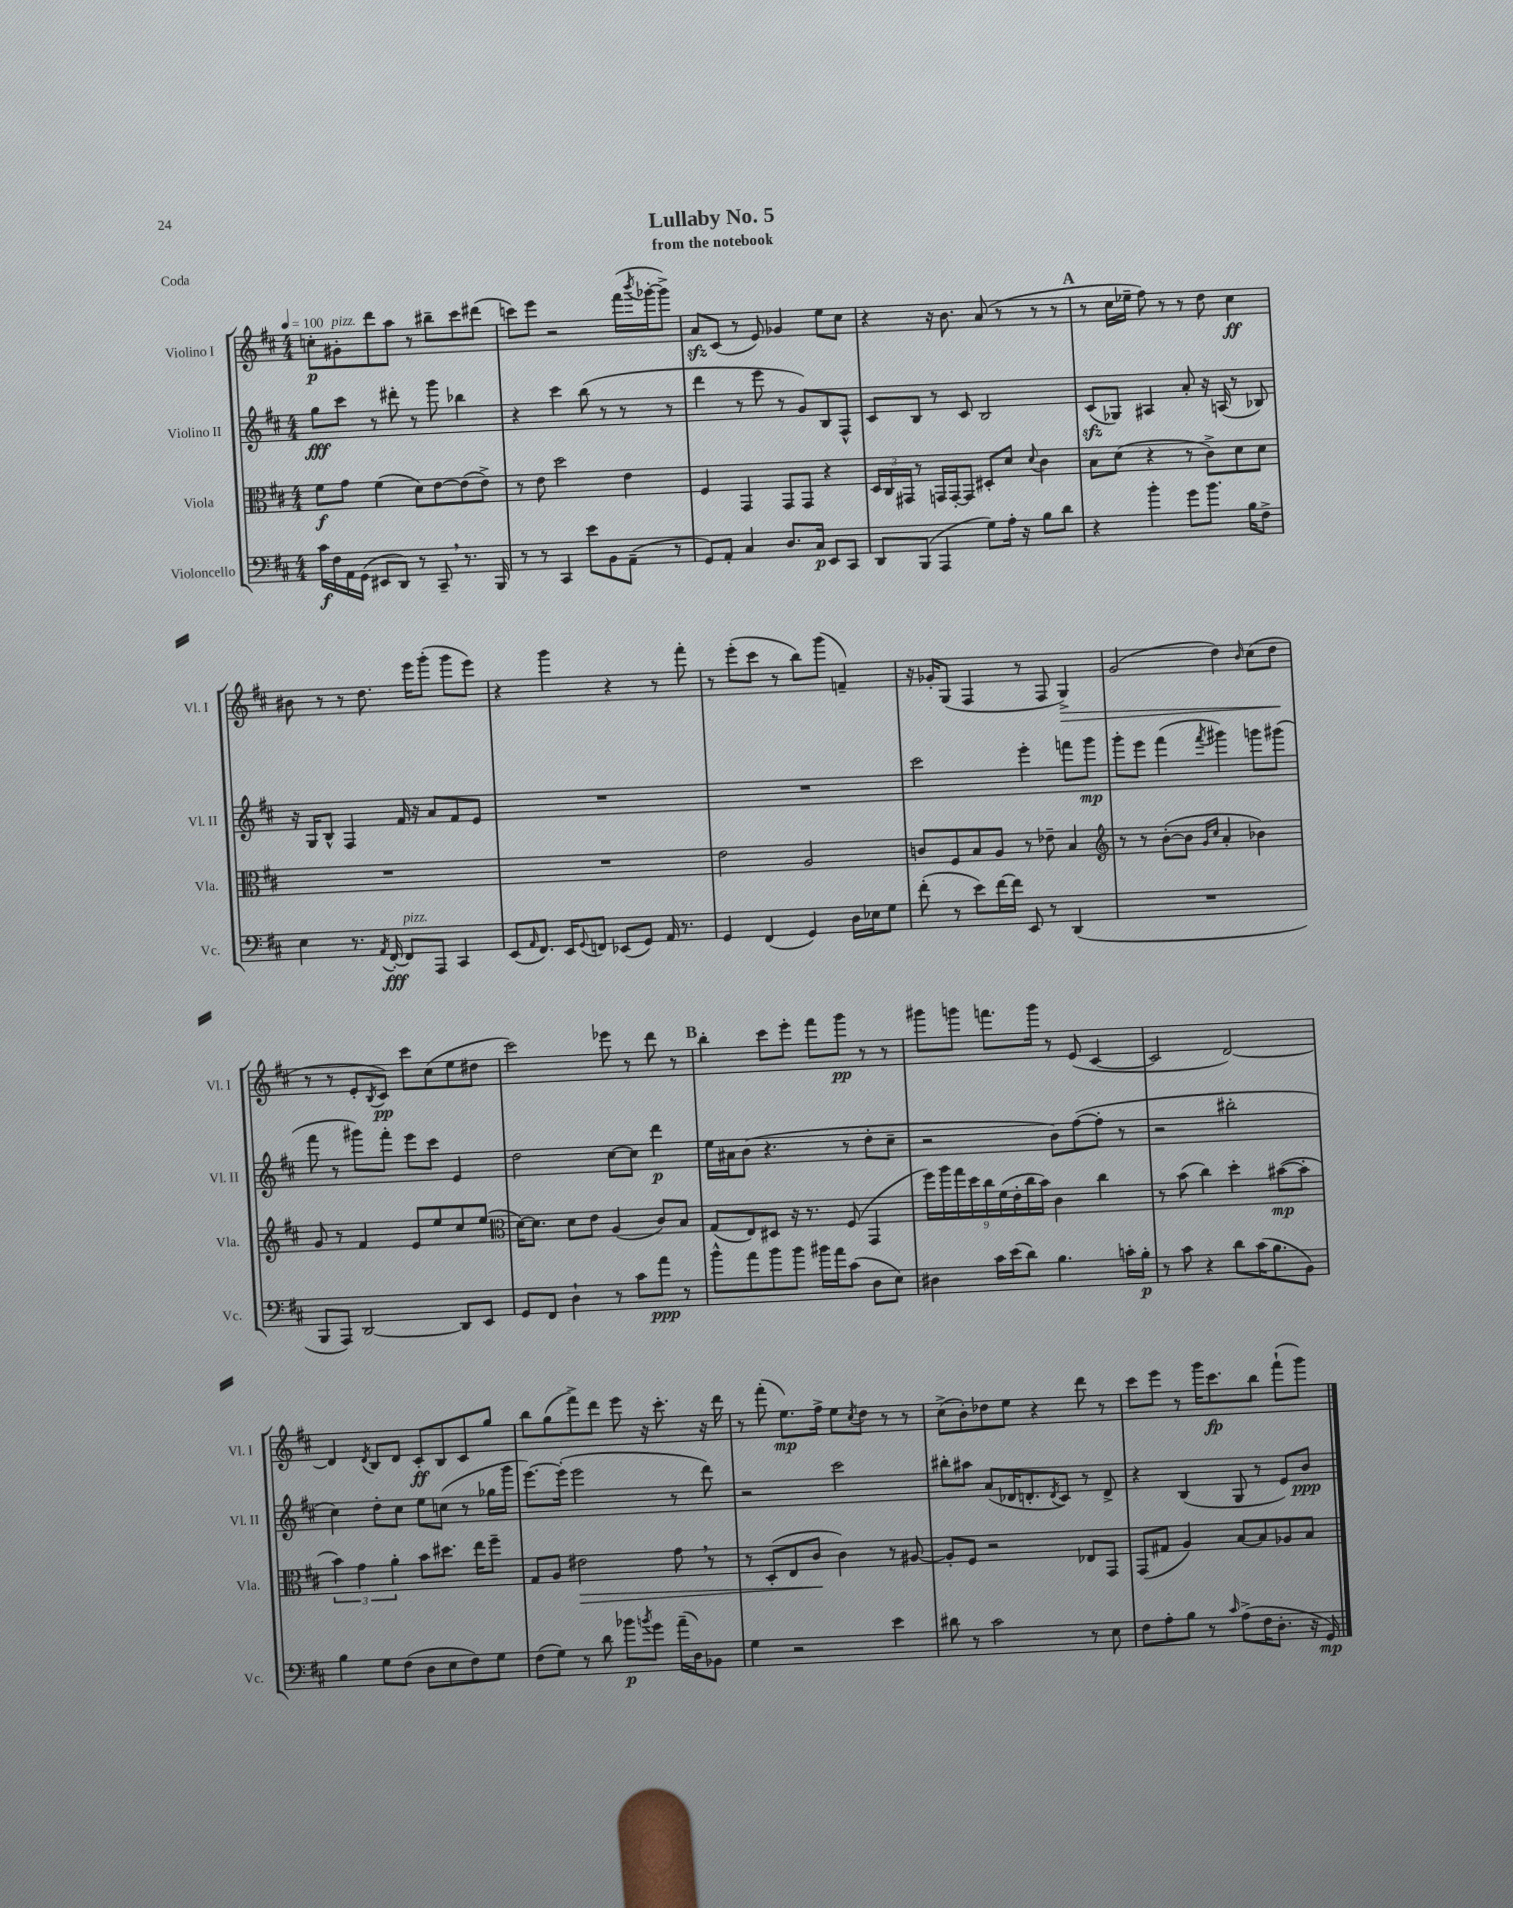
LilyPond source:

\header { title = "Lullaby No. 5" subtitle = "from the notebook" piece = "Coda" }
<<
\new StaffGroup <<
\new Staff = "s0" \with { instrumentName = "Violino I" shortInstrumentName = "Vl. I" } {
    \clef treble \key d \major \numericTimeSignature \time 4/4 \tempo 4 = 100
    c''8-.\p gis'8-.^\markup { \italic "pizz." } d'''8 a''8 r8 bis''8-- cis'''8 dis'''8( |
    c'''8) e'''8 r2 fis'''16( \acciaccatura { b'''8 } ges'''16~-. ges'''8->) |
    a'8\sfz cis'8( r8 e'8) ges'4 e''8 cis''8 |
    r4 r16 b'8. a'8( r8 r8 r8 |
    \mark \markup { \bold "A" } r8 cis''16 ees''16-- fis''8) r8 r8 d''8 cis''4\ff |
    bis'8 r8 r8 d''8. e'''16 g'''8-.( g'''8 e'''8) |
    r4 g'''4 r4 r8 fis'''8-. |
    r8 e'''8-.( cis'''8 r8 b''8) g'''8( f'4--) |
    r16 ges'16-. g8( fis4 r8 fis8 g4->\>) |
    g'2( d''4) \grace { b'16 } cis''8( d''8\! |
    r8 r8 e'8-. \acciaccatura { b8 } cis'8\pp) cis'''8 cis''8( e''8 dis''8 |
    cis'''2) ees'''8 r8 d'''8 r8 |
    \mark \markup { \bold "B" } b''4-. cis'''8 e'''8-. fis'''8 g'''8\pp r8 r8 |
    gis'''8 g'''8 f'''8. g'''16 r8 e'8( cis'4~ |
    cis'2 d'2~) |
    d'4 \acciaccatura { d'8 } b8 d'8 cis'8-.\ff b8 cis'8 g''8 |
    b''8 g''8( fis'''8->) d'''8 e'''8 r16 cis'''8.-. r16 d'''16 |
    r8 fis'''8-.( e''8.\mp) fis''16-> e''8 \acciaccatura { cis''8 } d''8 r8 r8 |
    cis''8->( b'8-.) des''8 e''8 r4 d'''8 r8 |
    cis'''8 e'''8 r8 g'''16 cis'''8.\fp b''8 fis'''8-!( g'''8) \bar "|." |
}
\new Staff = "s1" \with { instrumentName = "Violino II" shortInstrumentName = "Vl. II" } {
    \clef treble \key d \major \numericTimeSignature \time 4/4
    g''8\fff cis'''8 r8 dis'''8-. r8 g'''8 bes''4 |
    r4 cis'''4 b''8( r8 r8 r8 |
    d'''4 r8 e'''8 r8 g'8) b8 fis8-^ |
    cis'8 b8 r8 cis'8 b2 |
    \mark \markup { \bold "A" } cis'8\sfz( ges8) ais4 a'8-. r16 a16( r8 bes8) |
    r16 g16 b8-^ fis4 fis'16 r16 a'8 fis'8 e'8 |
    R1 |
    R1 |
    cis'''2 e'''4-. f'''8 g'''8\mp |
    g'''8-. e'''8 fis'''4( \acciaccatura { fis'''8 } gis'''4) g'''8 gis'''8( |
    fis'''8 r8 gis'''8) fis'''8-. e'''8 cis'''8 e'4 |
    d''2 cis''8~ cis''8 d'''4\p |
    \mark \markup { \bold "B" } e''16 ais'16 b'8( r4. r8 d''8-. cis''8-- |
    r2 b'8) fis''8~( fis''8-. r8 |
    r2 bis''2-. |
    cis''4) d''8-. cis''8 e''8 c''8( r8 ges''16 g'''16 |
    e'''8.~) e'''16-.( e'''2 r8 d'''8) |
    r2 cis'''2 |
    bis''8-. ais''8 a'8( des'16 d'8.-. \acciaccatura { d'8 } cis'8) r8 d'8-> |
    r4 b4( g8 r8 e'8) b'8\ppp \bar "|." |
}
\new Staff = "s2" \with { instrumentName = "Viola" shortInstrumentName = "Vla." } {
    \clef alto \key d \major \numericTimeSignature \time 4/4
    fis'8\f g'8 fis'4( d'8) e'8~ e'8( e'8->) |
    r8 e'8 d''2 e'4 |
    fis4 g,4 g,8 g,8 r4 |
    \tuplet 3/2 { d16 cis16 gis,16 } r8 g,16 g,16~-. g,8 dis8-. d'8 \appoggiatura { d'8 } cis'4 |
    \mark \markup { \bold "A" } b8 d'8( r4 r8 cis'8->) d'8 d'8 |
    R1 |
    R1 |
    e'2 a2 |
    c'8 fis8 b8 a8 r8 ees'8-- b4 |
    \clef treble r8 r8 b'8~-.( b'8 \grace { g'16 cis''16 } a'4-. bes'4) |
    g'8 r8 fis'4 e'8 e''8 cis''8 e''8( |
    \clef alto d'16~) d'8. d'8 e'8 a4( cis'8) b8 |
    \mark \markup { \bold "B" } g8( e8) dis8 r16 r8. fis8( g,4 |
    \tuplet 9/8 { fis''16) a''16 g''16 d''16 cis''16 fis'16( e'16-. cis''16 b'16) } cis'4 cis''4 |
    r8 b'8( cis''4) d''4-. bis'8~\mp( bis'8-. |
    \tuplet 3/2 { b'4) g'4 a'4-. } b'8 dis''8. e''16 fis''8-- |
    g8 a8 eis'2\> g'8 \breathe r8 |
    r8 d8-.( e8 cis'8\! cis'4) r8 ais8~ |
    ais8-. fis8 r2 ees8 g,8 |
    g,8( gis8 a4) b8~ b8 aes8 b8 \bar "|." |
}
\new Staff = "s3" \with { instrumentName = "Violoncello" shortInstrumentName = "Vc." } {
    \clef bass \key d \major \numericTimeSignature \time 4/4
    cis'16\f fis16 a,16 g,16( eis,8 d,8) r8 cis,8-- \breathe r8. b,,16 |
    r8 r8 cis,4 e'8 b,8 a,8--( r8 |
    g,8) a,8-. cis4 d8. cis16\p e,8 cis,8 |
    d,8 b,,8( a,,4 g8) a16-. r16 b8 d'8 |
    \mark \markup { \bold "A" } r4 b'4-. g'8 b'8. b16 fis8-> |
    e4 r8. \acciaccatura { a,8 } fis,16~-.\fff fis,8^\markup { \italic "pizz." } a,,8 cis,4 |
    e,8( \grace { a,16 } fis,8.) e,16 \appoggiatura { g,8 } f,8 ees,8( g,8) a,16 r8. |
    g,4 fis,4( g,4) d16 ees16 g8 |
    fis'8-.( r8 e'8) fis'16~ fis'16 e,8 r8 d,4( |
    R1 |
    b,,8 a,,8) d,2~ d,8 e,8 |
    g,8 fis,8 d4-! r8 cis'8 a'8\ppp r8 |
    \mark \markup { \bold "B" } b'8-^ a'8 b'8 b'8 bis'16 a'16 cis'8( d8 e8) |
    dis4 cis'16 e'16( d'8) b4. c'16-. b16-.\p |
    r8 cis'8 r4 d'8 cis'16( b8. b,8) |
    b4 g8 fis8( d8 e8 fis8) g8 |
    fis8( g8) r8 d'8 bes'8\p \acciaccatura { b'8 } g'8 a'16--( d16) bes,8 |
    g4 r2 e'4 |
    dis'8 r8 cis'2 r8 e8 |
    fis8 a8-. b8 r8 \grace { cis'16 } a8->( fis16 d8.-. r16 g,16\mp) \bar "|." |
}
>>
>>
\layout { \context { \Score \remove "Bar_number_engraver" } }
